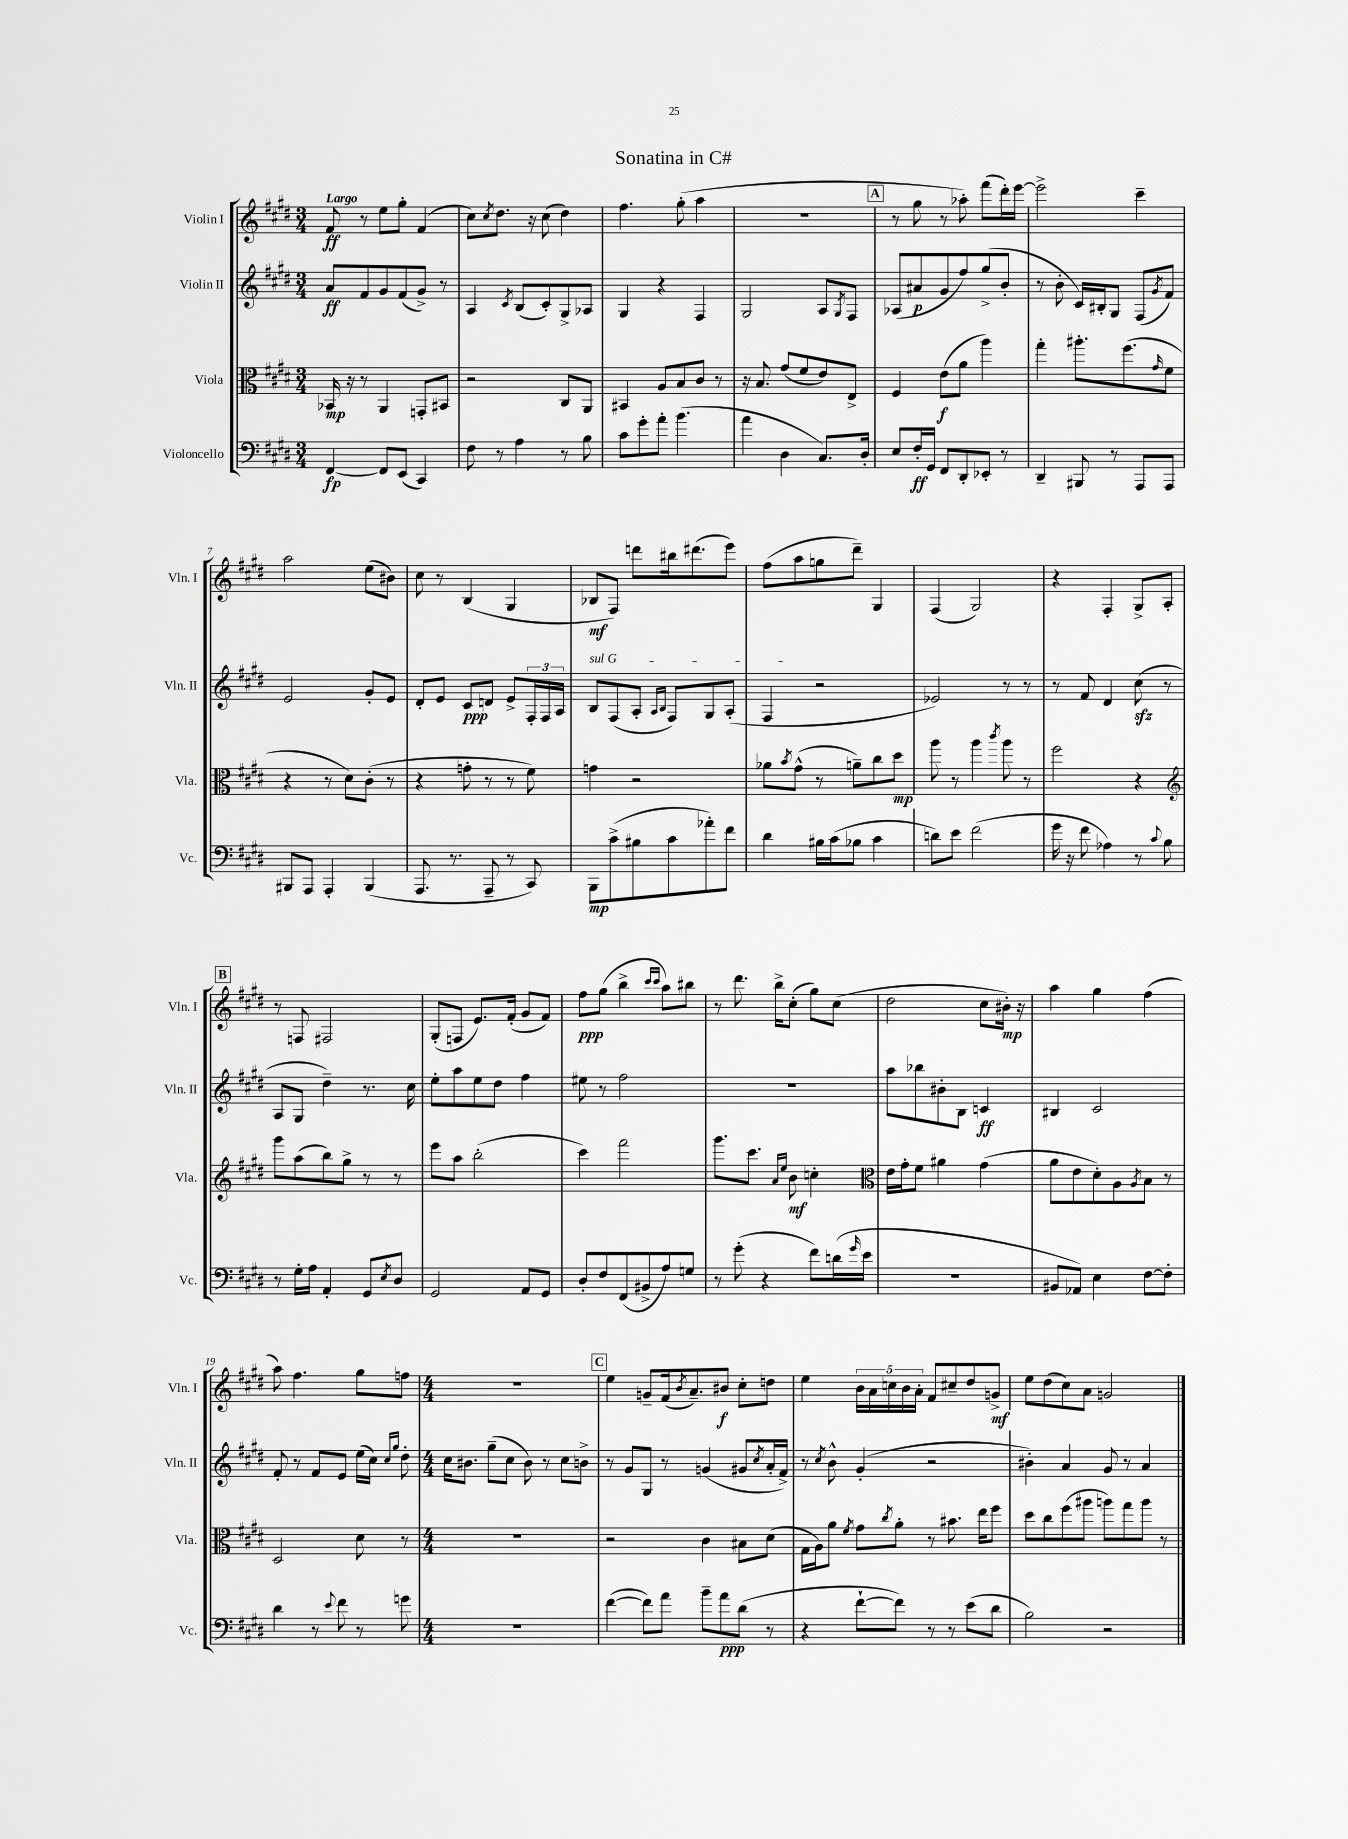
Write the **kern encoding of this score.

**kern	**kern	**kern	**kern
*staff4	*staff3	*staff2	*staff1
*clefF4	*clefC3	*clefG2	*clefG2
*k[f#c#g#d#]	*k[f#c#g#d#]	*k[f#c#g#d#]	*k[f#c#g#d#]
*M3/4	*M3/4	*M3/4	*M3/4
[4FF#/	16BB-/	8a/L	8f#/
.	16r	.	.
.	8r	8f#/	8r
8FF#/]L	4AA/	8g#/	8ee\L
(8EE/J	.	(8f#/	8gg#'\J
4CC#/)	8GG'/L	8g#^/J)	(4f#/
.	8BB#/J	8r	.
=	=	=	=
8F#\	2r	4A/	8cc#\L)
.	.	.	8qcc#/
8r	.	.	8.dd#\J
.	.	8qc#/	.
4A\	.	(8B/L	.
.	.	.	16r
.	.	8c#'/)	(8cc#\
8r	8C#/L	8G#^/	4dd#\)
8B\	8AA/J	8A-/J	.
=	=	=	=
8c#\L	4BB#/	4G#/	4.ff#\
8g#'\	.	.	.
8a'\J	8A/L	4r	.
(4.b\	8B/	.	(8gg#'\
.	8c#/J	4F#/	4aa\
.	8r	.	.
=	=	=	=
4a\	16r	2G#/	2.r
.	8.B/	.	.
4D#\	(8g#/L	.	.
.	8f#/	.	.
8.C#/L)	8e/)	8A/L	.
.	.	8qG#/	.
.	8E^/J	8F#/J	.
16D#'/Jk	.	.	.
=	=	=	=
8E/L	4F#/	(8A-/L	8r
16F#'/L	.	8a#/	8gg#\
16GG#/JJ	.	.	.
8FF#/L	(8e\L	8g#/	8r
8DD#'/	8a\J	8ff#/)	8aa-'\)
8EE-'/J	4aa\)	(8gg#^/	(8fff#\L
8r	.	8b'/J	16ddd#'\L)
.	.	.	[16eee\JJ
=	=	=	=
4DD#~/	4gg#'\	8r	2eee^\]
.	.	8b'\	.
8BBB#/	8.aa#'\L	16c#/LL)	.
.	.	16B#'/J	.
8r	.	8G#/J	.
.	(8.ff#\	.	.
8AAA/L	.	(8F#/L	4ccc#~\
.	16qqg#/	8qg#/	.
8AAA/J	8f#\J	8f#/J)	.
=	=	=	=
8BBB#/L	4r	2e/	2aa\
8AAA/J	.	.	.
4AAA'/	8r	.	.
.	8d#\L)	.	.
(4BBB#/	(8c#'\J	8g#'/L	(8ee\L
.	8r	8e/J	8b#\J)
=	=	=	=
8.AAA/	4r	8d#'/L	8cc#\
.	.	8e/J	8r
8.r	.	.	.
.	8g'\	8c#/L	(4B/
8AAA~/	8r	8d/J	.
8r	8r	8e^/L	4G#/
8CC#/)	8f#\)	24F#'/L	.
.	.	24F#/	.
.	.	24A/JJ	.
=	=	=	=
8BBB\L	4g\	8B/L	8B-/L
(8c#^\	.	(8F#/	8F#/J)
8B#\	2r	8A'/J	8ddd\L
.	.	16qqA/LL	.
.	.	16qqB/JJ	.
8c#\	.	8F#/L)	16bb#\k
.	.	.	(8.ddd#\
8a-'\)	.	8G#/	.
8f#\J	.	(8A'/J	8eee\J)
=	=	=	=
4d#\	8a-\L	4F#/	(8ff#\L
.	8qb/	.	.
.	(8g#^^\J	.	8aa\
16B#\LL	8r	2r	8gg\
(16c#\J	.	.	.
8B-\J	8a~\L)	.	8ddd#~\J)
4c#\	8cc#\	.	4G#/
.	8dd#\J	.	.
=	=	=	=
8d\L)	8aa\	2e-/)	(4F#/
8e\J	8r	.	.
(2f#\	4aa\	.	2G#/)
.	8qccc#/	.	.
.	8aa\	8r	.
.	8r	8r	.
=	=	=	=
16g#\	2ff#\	8r	4r
16r	.	.	.
8f#\	.	8f#/	.
4A-\)	.	4d#/	4F#'/
8r	4r	(8cc#\	8G#^/L
8qqc#/	.	.	.
8B\	.	8r	8A'/J
=	=	=	=
*	*clefG2	*	*
8r	8ggg#\L	8A/L	8r
16G#'\LL	(8aa\	8G#/J	8F/
16A\JJ	.	.	.
4AA'/	8bb\)	4dd#~\)	2F#/
.	8gg#^\J	.	.
8GG#/L	8r	8.r	.
8qE/	.	.	.
8D#/J	8r	.	.
.	.	16cc#\	.
=	=	=	=
2GG#/	8eee\L	8ee'\L	(8G#'/L
.	8aa\J	8aa\	8F/J
.	(2bb'\	8ee\	8.e/L)
.	.	8dd#\J	.
.	.	.	(16f#'/Jk
8AA/L	.	4ff#\	8g#/L
8GG#/J	.	.	8f#/J)
=	=	=	=
8D#'/L	4ccc#\)	8ee#\	8ff#\L
8F#/	.	8r	(8gg#\J
(8FF#/	2fff#\	2ff#\	4bb^\
8BB#^/	.	.	.
.	.	.	16qqccc#/LL
.	.	.	16qqccc#/JJ
8A/)	.	.	8aa\L)
8G/J	.	.	8bb#\J
=	=	=	=
8r	8.ggg#\L	2.r	8r
(8g#'\	.	.	8.ddd#\
.	8.ccc#\J	.	.
4r	.	.	.
.	.	.	16bb^\LK
.	16qqa/LL	.	.
.	16qqee/JJ	.	.
.	8b\	.	(8cc#'\J
8f#\L)	4cc'\	.	8gg#\L)
(16d\L	.	.	(8cc#\J
16qqg#/	.	.	.
16e\JJ	.	.	.
=	=	=	=
*	*clefC3	*	*
2.r	16e\LL	8aa\L	2dd#\
.	16g#'\J	.	.
.	8f#\J	8bb-\	.
.	4a#\	8b#'\	.
.	.	8B\J	.
.	(4g#\	4c/	8cc#\L
.	.	.	16b#'\Jk)
.	.	.	16r
=	=	=	=
8BB#/L	8a\L	4B#/	4aa\
8AA-/J)	8e\	.	.
4E\	8d#'\)	2c#/	4gg#\
.	8A\	.	.
.	8qA/	.	.
[8F#\L	8B\J	.	(4ff#\
8F#'\]J	8r	.	.
=	=	=	=
4d#\	2D#/	8f#'/	8aa\)
.	.	8r	4.ff#\
8r	.	8f#/L	.
8qqe/	.	.	.
8f#\	.	8e/J	.
8r	8d#\	(16ee\LL	8gg#\L
.	.	16cc#\JJ)	.
.	.	16qqcc#/LL	.
.	.	16qqgg#/JJ	.
8g\	8r	8dd#'\	8ff\J
=	=	=	=
*M4/4	*M4/4	*M4/4	*M4/4
1r	1r	16cc#\LK	1r
.	.	8.b#\J	.
.	.	(8gg#~\L	.
.	.	8cc#\J	.
.	.	8b#\)	.
.	.	8r	.
.	.	8cc#\L	.
.	.	8b^\J	.
=	=	=	=
([4f#\	2r	8r	4ee\
.	.	8g#/L	.
8f#\]L)	.	8G#/J	8g~/L
8a\J	.	8r	(16f#/k
.	.	.	8qb/
.	.	.	8.a~/)
8b~\L	4c#\	(4g/	.
8a\	.	.	8b#/J
(8d#\J	8B#\L	8g#/L	8cc#'\L
.	.	8qcc#/	.
8r	(8d#\J	16a'/L	8dd\J
.	.	16f#^/JJ)	.
=	=	=	=
4r	16G#\LL	8r	4ee\
.	16A\J)	.	.
.	.	8qcc#/	.
.	8a\J	8b^^\	.
.	8qf#/	.	.
[8f#`\L	8g#\L	(4g#'/	20b\LL
.	.	.	20a\
.	.	.	20cc\
.	8qcc#/	.	.
8f#\]J)	8a'\J	.	.
.	.	.	20b\
.	.	.	20a'\JJ
8r	8r	2r	8f#/L
8r	8.b#\	.	8cc#~/
(8e\L	.	.	8dd#/
.	16ee\LK	.	.
8d#\J	8ff#\J	.	8g^/J
=	=	=	=
2B\)	8dd#\L	4b#'\)	8ee\L
.	8cc#\	.	(8dd#\
.	(8ff#\	4a/	8cc#\)
.	8aa#\J	.	8a\J
2r	8aa\L)	8g#/	2g/
.	8gg#\	8r	.
.	8aa\J	4a/	.
.	8r	.	.
==	==	==	==
*-	*-	*-	*-
